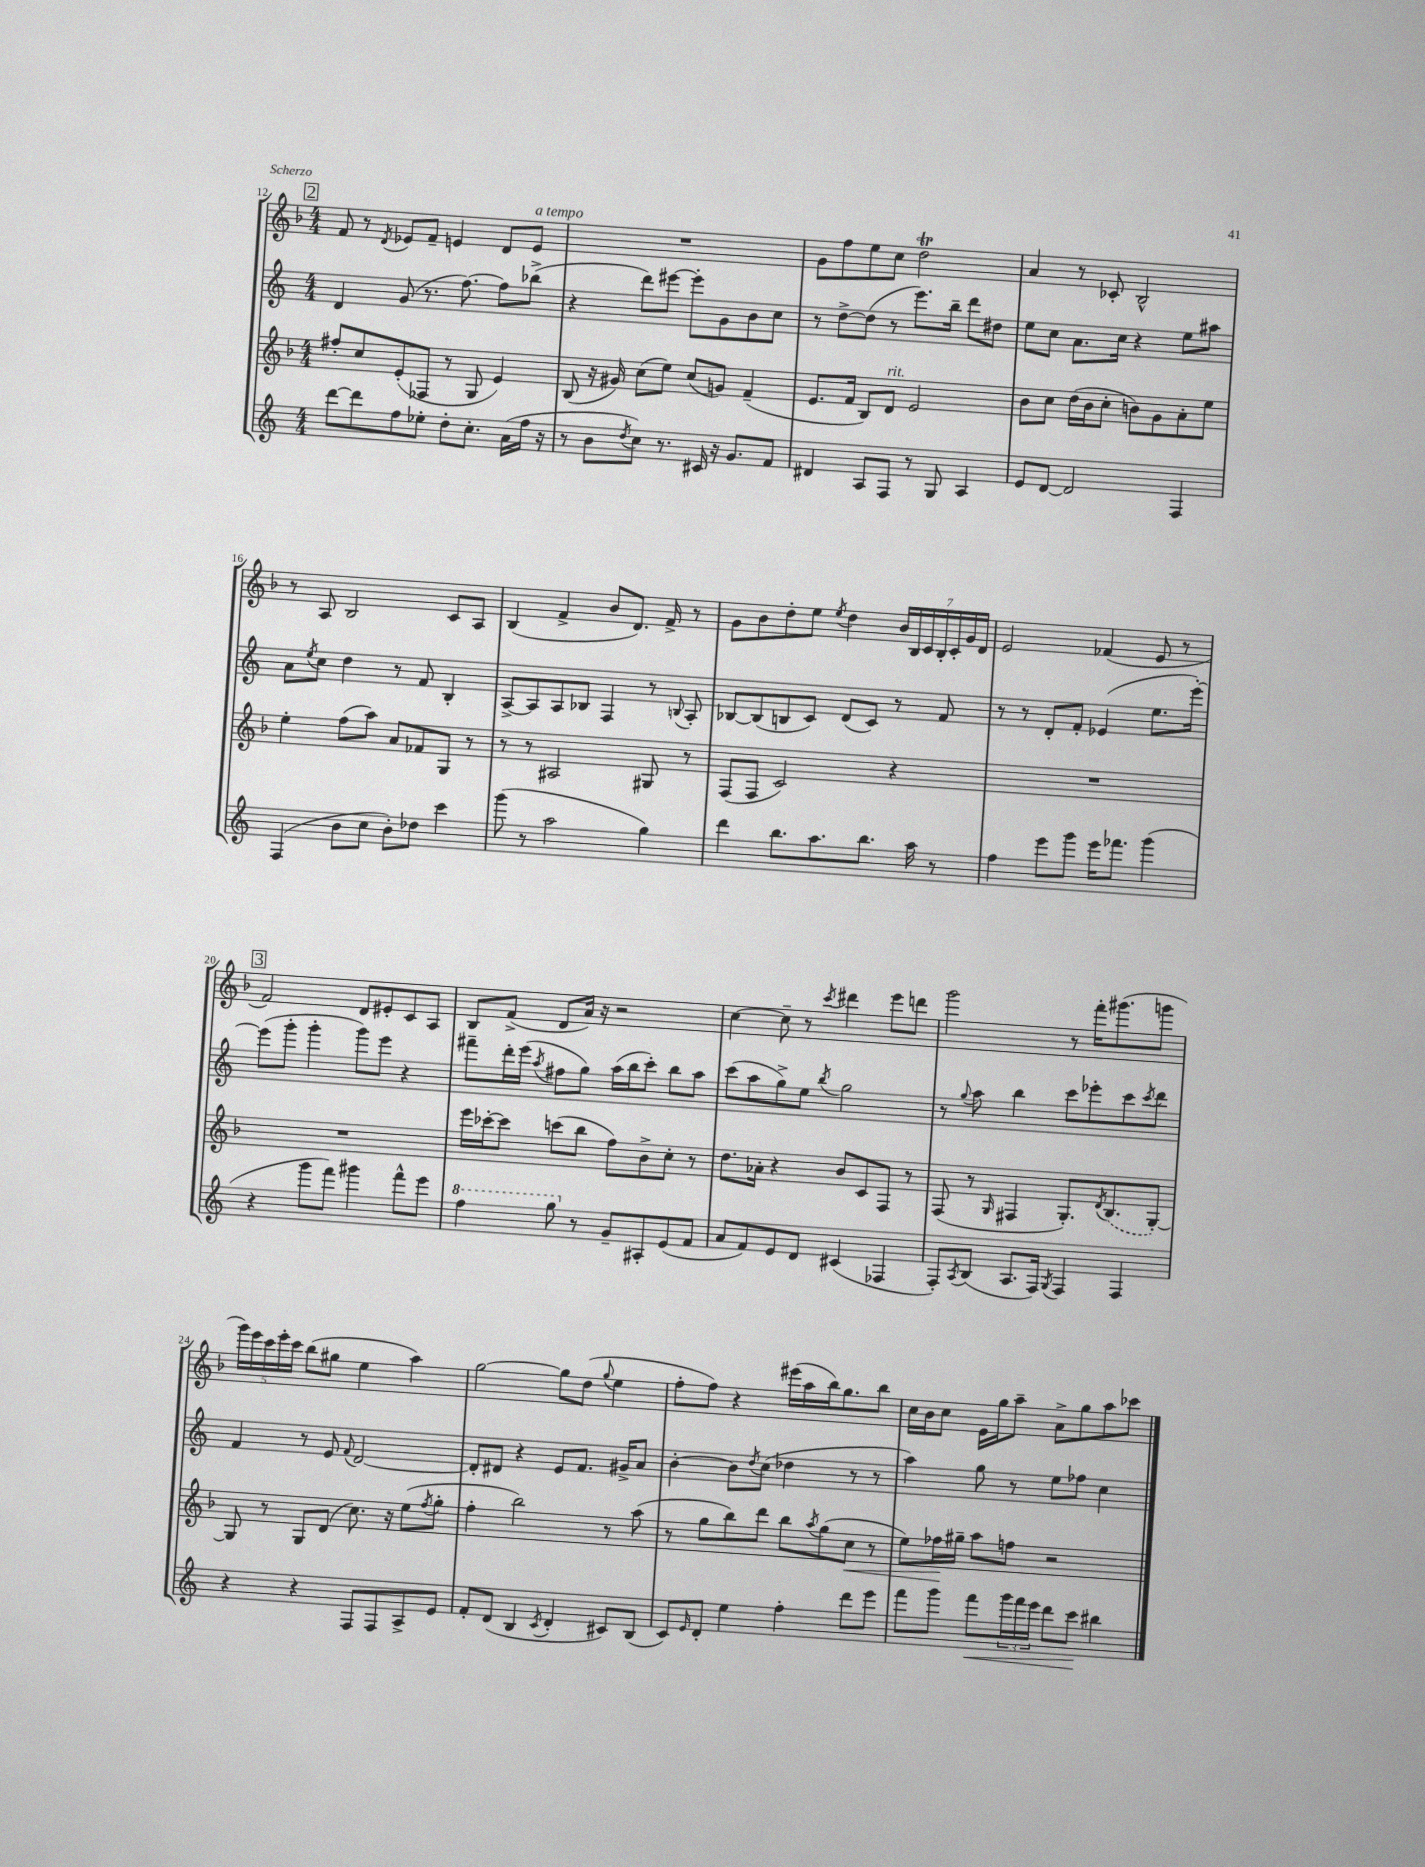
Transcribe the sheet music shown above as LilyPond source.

<<
\new StaffGroup <<
\new Staff = "s0" {
    \clef treble \key f \major \numericTimeSignature \time 4/4
    \mark \markup { \box "2" } f'8 r8 \acciaccatura { d'8 } ees'8 f'8-- e'4 d'8 e'8^\markup { \italic "a tempo" } |
    R1 |
    g'8 f''8 e''8 c''8 d''2\trill |
    a'4 r8 ces'8-. bes2-^ |
    r8 a8 bes2 c'8 a8 |
    bes4( f'4-> bes'8 d'8.) f'16-> r8 |
    g'8 bes'8 d''8-. e''8 \acciaccatura { e''8 } d''4 \tuplet 7/4 { bes'16 bes16 c'16 bes16-. c'16-. g'16 d'16 } |
    e'2 fes'4( e'8 r8 |
    \mark \markup { \box "3" } f'2) d'8 eis'8-. c'8 a8 |
    bes8 f'8->( d'8 a'16) r16 r2 |
    c''4~ c''8-- r8 \acciaccatura { c'''8 } dis'''4 e'''8 d'''8 |
    g'''2 r8 f'''16-. gis'''8.( g'''8 |
    \tuplet 5/4 { g'''16) e'''16 c'''16 e'''16-. c'''16 } bes''8( gis''8 e''4 a''4) |
    g''2~ g''8 d''8( \appoggiatura { g''8 } e''4 |
    f''8-. f''8) r4 eis'''16( a''16 bes''16) g''8. bes''8 |
    c''16 bes'16 c''8 e'16 g''16 a''8-- a'8-> g''8 a''8 ces'''8 \bar "|." |
}
\new Staff = "s1" {
    \clef treble \key c \major \numericTimeSignature \time 4/4
    \mark \markup { \box "2" } d'4 g'8( r8. f''8.~) f''8 bes''8->( |
    r4 d'''8) eis'''8~ eis'''8-. g'8 b'8 c''8 |
    r8 d''8~-> d''8( r8 e'''8.) b''16-- d'''8 dis''8 |
    e''8 c''8 a'8. c''16 r4 e''8 ais''8 |
    a'8 \acciaccatura { e''8 } c''8 d''4 r8 f'8 b4-. |
    a8~-> a8 a8 bes8 f4 r8 \appoggiatura { b8 } a8-. |
    bes8~ bes8( b8 c'8) d'8( c'8) r8 f'8 |
    r8 r8 d'8-. f'8-. ees'4( e''8. e'''16~-.) |
    \mark \markup { \box "3" } e'''8( g'''8-. g'''4-. g'''8) e'''8 r4 |
    fis'''8-- d'''16-. e'''16( \acciaccatura { a''8 } fis''8 g''8) a''16( b''16 c'''8-.) b''8 a''8 |
    c'''8( a''8 g''8->) e''8 \acciaccatura { b''8 } g''2 |
    r8 \appoggiatura { g''8 } a''8 b''4 c'''8 ees'''8-. c'''8 \acciaccatura { c'''8 } d'''8 |
    f'4 r8 e'8 \appoggiatura { f'8 } d'2~ |
    d'8-. dis'8 r4 e'8 f'8. gis'16-> a'8 |
    b'4~-. b'8 \acciaccatura { d''8 } c''8( des''4 r8 r8 |
    a''4) g''8 r8 e''8 fes''8 c''4 \bar "|." |
}
\new Staff = "s2" {
    \clef treble \key f \major \numericTimeSignature \time 4/4
    \mark \markup { \box "2" } fis''8-. c''8 e'8-.( fes8 r8 g8 e'4) |
    bes8( r16 gis'16) c''8( e''8) c''8( g'8) f'4--( |
    e'8. f'16 bes8) d'8^\markup { \italic "rit." } e'2 |
    bes'8 c''8 d''16( bes'16 c''8-. b'8) g'8 a'8-. e''8 |
    e''4-. f''8( a''8) a'8 fes'8 g8 r8 |
    r8 r8 ais2 gis8 r8 |
    f8( f8 c'2) r4 |
    R1 |
    \mark \markup { \box "3" } R1 |
    e'''16 ces'''16~-. ces'''8 c'''8( bes''8 f''8) bes'8-> c''8-. r8 |
    d''8. aes'16-. r4 bes'8 c'8 f8 r8 |
    f8( r8 \grace { g16 } fis4 g8.-.) \acciaccatura { d'8 } \once \slurDashed bes8.( g8~-.) |
    g8 r8 g8 d'8( c''8.) r16 e''8( \acciaccatura { f''8 } g''8-. |
    f''4-. bes''2) r8 a''8( |
    r8 g''8 bes''8) d'''8 bes''8 \acciaccatura { a''8 } g''8( c''8\< r8 |
    e''8) fes''16\! gis''16-- a''8 f''8 r2 \bar "|." |
}
\new Staff = "s3" {
    \clef treble \key c \major \numericTimeSignature \time 4/4
    \mark \markup { \box "2" } d'''8~ d'''8 f''8 ees''8-. d''8-. c''8.-. a'16( f''16 r16 |
    r8 b'8 \acciaccatura { d''8 } c''8) r8. cis'16 r16 g'8. f'8 |
    dis'4 a8 f8 r8 g8 a4 |
    e'8 d'8~ d'2 f4 |
    f4( b'8 c''8 b'8-.) des''8 c'''4 |
    g'''8( r8 a''2 g''4) |
    d'''4 b''8. a''8. b''8. a''16 r8 |
    f''4 e'''8 g'''8 e'''16 fes'''8. g'''4( |
    \mark \markup { \box "3" } r4 g'''8 f'''8) gis'''4 f'''8-^ e'''8 |
    \ottava #1 f'''4 g'''8 \ottava #0 r8 g'8-- ais8-. e'8( f'8 |
    a'8 f'8) e'8 d'8 cis'4( fes4 |
    f8-.) \acciaccatura { a8 } b8( a8. f16) \acciaccatura { g8 } f4 f4 |
    r4 r4 f8 f8 a8-> e'8 |
    f'8-. d'8( b4 \acciaccatura { c'8 } d'4-. cis'8) b8( |
    c'8) \grace { e'16 } d'8-. e''4 f''4-. d'''8 e'''8 |
    f'''8 g'''8 f'''8\< \tuplet 3/2 { g'''16 f'''16 e'''16 } d'''8 c'''8\! bis''4 \bar "|." |
}
>>
>>
\layout { \context { \Score currentBarNumber = #12 } }
